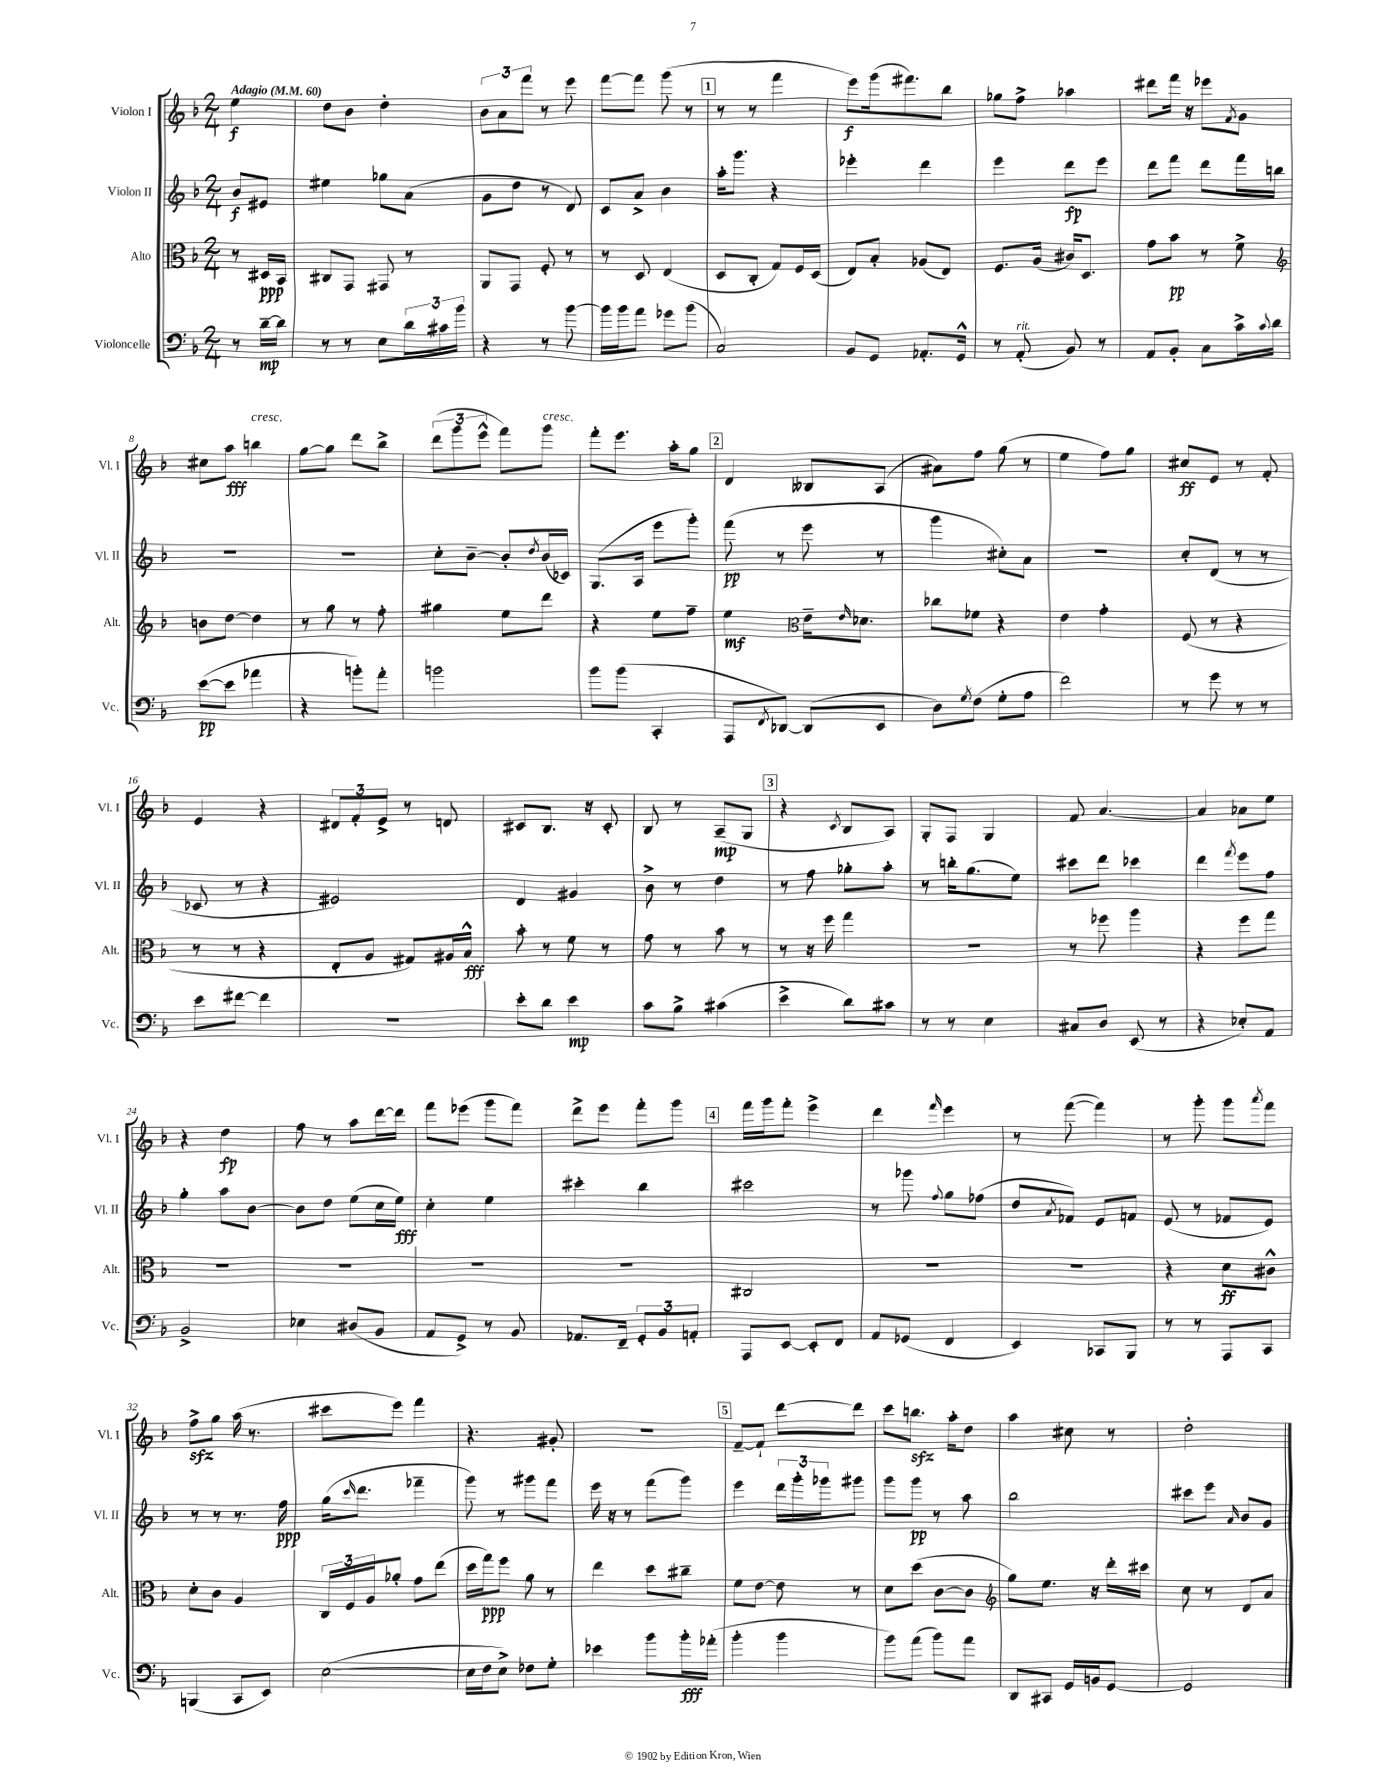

**kern	**dynam	**kern	**dynam	**kern	**dynam	**kern	**dynam
*part4	*part4	*part3	*part3	*part2	*part2	*part1	*part1
*staff4	*staff4	*staff3	*staff3	*staff2	*staff2	*staff1	*staff1
*I"Violoncelle	*	*I"Alto	*	*I"Violon II	*	*I"Violon I	*
*I'Vc.	*	*I'Alt.	*	*I'Vl. II	*	*I'Vl. I	*
*clefF4	*	*clefC3	*	*clefG2	*	*clefG2	*
*k[b-]	*	*k[b-]	*	*k[b-]	*	*k[b-]	*
*M2/4	*	*M2/4	*	*M2/4	*	*M2/4	*
*MM60	*	*MM60	*	*MM60	*	*MM60	*
=	=	=	=	=	=	=	=
!	!	!	!	!	!	!LO:TX:a:B:t=Adagio	!
8r	.	8r	.	8b-/L	f	4ee\	f
[16d~\LL	mp	16D#X/LL	ppp	8e#X/J	.	.	.
16d\JJ]	.	16BB-/JJ	.	.	.	.	.
=1	=1	=1	=1	=1	=1	=1	=1
8r	.	8C#X/L	.	4ee#X\	.	8dd\L	.
8r	.	8GG/J	.	.	.	8b-\J	.
8E\L	.	8GG#X/	.	8gg-X\L	.	4dd'\	.
24d\L	.	8r	.	(8a\J	.	.	.
24c#X\	.	.	.	.	.	.	.
24b-\JJ	.	.	.	.	.	.	.
=2	=2	=2	=2	=2	=2	=2	=2
4r	.	8AA/L	.	8g\L	.	12b-\L	.
.	.	.	.	.	.	12a\	.
.	.	8GG/J	.	8dd\J	.	.	.
.	.	.	.	.	.	12fff\J	.
8r	.	8F'/	.	8r	.	8r	.
[8b-\	.	8r	.	8d/)	.	8eee\	.
=3	=3	=3	=3	=3	=3	=3	=3
16b-\LL]	.	8r	.	8c/L	.	[8fff\L	.
16b-\J	.	.	.	.	.	.	.
8a\J	.	8D/	.	8a^/J	.	8fff\J]	.
8g-X\L	.	(4E/	.	4b-\	.	(8ggg\	.
(8b-\J	.	.	.	.	.	8r	.
!!LO:REH:place=s1:t=1
=4	=4	=4	=4	=4	=4	=4	=4
2C/)	.	8D/L	.	16aa'\KL	.	8r	.
.	.	.	.	8.ggg\J	.	.	.
.	.	8C'/J	.	.	.	8r	.
.	.	8G/L)	.	4r	.	4fff\	.
.	.	16F/L	.	.	.	.	.
.	.	(16D/JJ	.	.	.	.	.
=5	=5	=5	=5	=5	=5	=5	=5
8BB-/L	.	8E/L)	.	4eee-X'\	.	8eee\L)	f
8GG/J	.	8B-'/J	.	.	.	(16ggg\k	.
.	.	.	.	.	.	8.fff#X\)	.
8.AA-X'/L	.	(8A-X/L	.	4ddd\	.	.	.
.	.	8E/J)	.	.	.	8bb-\J	.
16GG^^/Jk	.	.	.	.	.	.	.
=6	=6	=6	=6	=6	=6	=6	=6
8r	.	8.F/L	.	4eee\	.	8gg-X\L	.
!LO:TX:a:i:t=rit.	!	!	!	!	!	!	!
(8AA'/	.	.	.	.	.	8ff^\J	.
.	.	(16A/Jk	.	.	.	.	.
8BB-/)	.	16c#X/KL)	.	8ddd\L	fp	4aa-X\	.
.	.	8.D/J	.	.	.	.	.
8r	.	.	.	8eee\J	.	.	.
=7	=7	=7	=7	=7	=7	=7	=7
8AA/L	.	8g\L	.	8ddd\L	.	8ddd#X\L	.
8BB-'/J	.	8b-\J	pp	8fff\J	.	16fff\Jk	.
.	.	.	.	.	.	16r	.
8C\L	.	8r	.	8ddd\L	.	8eee-X\L	.
.	.	.	.	.	.	8qf/	.
16c^\L	.	8f^\	.	16fff\L	.	8g\J	.
8qqc/	.	.	.	.	.	.	.
16d\JJ	.	.	.	16bbn\JJ	.	.	.
!!LO:LB:g=z
=8	=8	=8	=8	=8	=8	=8	=8
*	*	*clefG2	*	*	*	*	*
([8e\L	pp	8bn\L	.	2r	.	8cc#X\L	.
8e\J]	.	[8dd\J	.	.	.	8aa\J	fff
!	!	!	!	!	!	!LO:TX:a:i:t=cresc.	!
4a-X\	.	4dd\]	.	.	.	4bbn\	.
=9	=9	=9	=9	=9	=9	=9	=9
4r	.	8r	.	2r	.	[8gg\L	.
.	.	8gg\	.	.	.	8gg\J]	.
8bn'\L)	.	8r	.	.	.	8ddd\L	.
8a'\J	.	8ff'\	.	.	.	8bb-^\J	.
=10	=10	=10	=10	=10	=10	=10	=10
2bn\	.	4gg#X\	.	8cc'\L	.	(12ddd\L	.
.	.	.	.	.	.	12ggg\	.
.	.	.	.	[8b-~\J	.	.	.
.	.	.	.	.	.	12eee^^\J	.
.	.	8ee\L	.	8b-'/L]	.	8fff\L)	.
.	.	.	.	8qdd/	.	.	.
!	!	!	!	!	!	!LO:TX:a:i:t=cresc.	!
.	.	8ddd\J	.	(16b-/L	.	8ggg\J	.
.	.	.	.	16c-X/JJ)	.	.	.
=11	=11	=11	=11	=11	=11	=11	=11
8b-\L	.	4r	.	(8.G/L	.	8fff'\L	.
(8b-\J	.	.	.	.	.	8.eee\J	.
.	.	.	.	16A/Jk	.	.	.
4CC'/	.	8ee\L	.	8eee\L	.	.	.
.	.	.	.	.	.	16aa'\KL	.
.	.	8ff~\J	.	8ggg'\J)	.	8gg\J	.
!!LO:REH:place=s1:t=2
=12	=12	=12	=12	=12	=12	=12	=12
8AAA/L	.	4ee\	mf	(8fff\	pp	4d/	.
8qFF/	.	.	.	.	.	.	.
[8DD-X/J)	.	.	.	8r	.	.	.
*	*	*clefC3	*	*	*	*	*
(8DD-/L]	.	16e~\KL	.	8eee\	.	8B--X/L	.
.	.	16qqe/	.	.	.	.	.
.	.	8.d-X\J	.	.	.	.	.
8EE/J	.	.	.	8r	.	(8A/J	.
=13	=13	=13	=13	=13	=13	=13	=13
8D\L)	.	8cc-X\L	.	4ggg\	.	8a#X\L)	.
8qG/	.	.	.	.	.	.	.
(8F\J	.	8f-X\J	.	.	.	8ff\J	.
8G'\L	.	4r	.	8cc#X'\L)	.	(8gg\	.
8A\J	.	.	.	8a\J	.	8r	.
=14	=14	=14	=14	=14	=14	=14	=14
2f\)	.	4e\	.	2r	.	4ee\	.
.	.	4g'\	.	.	.	8ff\L)	.
.	.	.	.	.	.	8gg\J	.
=15	=15	=15	=15	=15	=15	=15	=15
8r	.	(8F/	.	8cc'/L	.	8cc#X/L	ff
8g\	.	8r	.	(8d/J	.	8e/J	.
8r	.	4r	.	8r	.	8r	.
8r	.	.	.	8r	.	8f'/	.
!!LO:LB:g=z
=16	=16	=16	=16	=16	=16	=16	=16
8e\L	.	8r	.	8c-X/	.	4e/	.
[8f#X\J	.	8r	.	8r	.	.	.
4f#\]	.	4r	.	4r	.	4r	.
=17	=17	=17	=17	=17	=17	=17	=17
2r	.	8E'/L	.	2e#X/)	.	12d#X/L	.
.	.	.	.	.	.	12f'/	.
.	.	8A/J	.	.	.	.	.
.	.	.	.	.	.	12e^/J	.
.	.	8G#X/L)	.	.	.	8r	.
.	.	16A#X/L	.	.	.	8dn/	.
.	.	16B-^^/JJ	fff	.	.	.	.
=18	=18	=18	=18	=18	=18	=18	=18
8e'\L	.	8b-'\	.	4d/	.	8c#X/L	.
8d\J	.	8r	.	.	.	8.B-/J	.
4e\	mp	8f\	.	4g#X/	.	.	.
.	.	.	.	.	.	16r	.
.	.	8r	.	.	.	8c#'/	.
=19	=19	=19	=19	=19	=19	=19	=19
8c\L	.	8g\	.	8b-^\	.	8B-/	.
8B-^\J	.	8r	.	8r	.	8r	.
(4c#X\	.	8b-\	.	4dd\	.	(8A~/L	mp
.	.	8r	.	.	.	8G/J	.
!!LO:REH:place=s1:t=3
=20	=20	=20	=20	=20	=20	=20	=20
4e^\	.	8r	.	8r	.	4r	.
.	.	16r	.	8ff\	.	.	.
.	.	16ff\	.	.	.	.	.
.	.	.	.	.	.	8qc/	.
8d\L)	.	4gg\	.	8gg-X'\L	.	8B-/L	.
8c#X\J	.	.	.	8aa'\J	.	8A/J)	.
=21	=21	=21	=21	=21	=21	=21	=21
8r	.	2r	.	8r	.	8G'/L	.
8r	.	.	.	16bbn'\KL	.	8F/J	.
.	.	.	.	(8.gg\	.	.	.
4E\	.	.	.	.	.	4G/	.
.	.	.	.	8ee\J)	.	.	.
=22	=22	=22	=22	=22	=22	=22	=22
8C#X/L	.	8r	.	8ccc#X\L	.	8f/	.
8D/J	.	8ff-X\	.	8ddd\J	.	[4.a/	.
(8EE/	.	4aa\	.	4ccc-X\	.	.	.
8r	.	.	.	.	.	.	.
=23	=23	=23	=23	=23	=23	=23	=23
4r	.	4r	.	4ddd\	.	4a/]	.
.	.	.	.	8qfff/	.	.	.
8E-X'/L)	.	8ff\L	.	8eee\L	.	8a-X\L	.
8AA/J	.	8gg\J	.	8ff\J	.	8ee\J	.
!!LO:LB:g=z
=24	=24	=24	=24	=24	=24	=24	=24
2BB-^/	.	2r	.	4gg'\	.	4r	.
.	.	.	.	8aa\L	.	4dd\	fp
.	.	.	.	[8b-\J	.	.	.
=25	=25	=25	=25	=25	=25	=25	=25
4E-X\	.	2r	.	8b-\L]	.	8ff\	.
.	.	.	.	8dd\J	.	8r	.
(8D#X/L	.	.	.	(8ee\L	.	8aa\L	.
8BB-/J	.	.	.	16cc\L	.	[16ddd\L	.
.	.	.	.	16ee\JJ)	fff	16ddd\JJ]	.
=26	=26	=26	=26	=26	=26	=26	=26
8AA/L	.	2r	.	4cc'\	.	8fff\L	.
8GG^/J)	.	.	.	.	.	(8eee-X\J	.
8r	.	.	.	4ee\	.	8ggg\L	.
8BB-/	.	.	.	.	.	8fff\J)	.
=27	=27	=27	=27	=27	=27	=27	=27
8.AA-X/L	.	2r	.	4ccc#X'\	.	8ddd^\L	.
.	.	.	.	.	.	8eee\J	.
16FF~/Jk	.	.	.	.	.	.	.
12GG'/L	.	.	.	4bb-\	.	8fff'\L	.
12BB-/	.	.	.	.	.	.	.
.	.	.	.	.	.	8ggg\J	.
12AAn'/J	.	.	.	.	.	.	.
!!LO:REH:place=s1:t=4
=28	=28	=28	=28	=28	=28	=28	=28
8AAA/L	.	2C#X/	.	2ccc#X\	.	16fff\LL	.
.	.	.	.	.	.	16ggg\J	.
[8EE/J	.	.	.	.	.	8fff'\J	.
8EE'/L]	.	.	.	.	.	4eee^\	.
8FF/J	.	.	.	.	.	.	.
=29	=29	=29	=29	=29	=29	=29	=29
8AA/L	.	2r	.	8r	.	4ddd\	.
(8GG-X/J	.	.	.	8ggg-X\	.	.	.
.	.	.	.	8qqff/	.	16qqfff/	.
4FF/	.	.	.	8gg\L	.	4eee\	.
.	.	.	.	(8ff-X\J	.	.	.
=30	=30	=30	=30	=30	=30	=30	=30
4EE/)	.	2r	.	8dd/L	.	8r	.
.	.	.	.	8qa/	.	.	.
.	.	.	.	8f-X/J)	.	([8fff\	.
8CC-X/L	.	.	.	8e/L	.	4fff\])	.
8BBB-/J	.	.	.	8fn/J	.	.	.
=31	=31	=31	=31	=31	=31	=31	=31
8r	.	4r	.	(8e/	.	8r	.
8r	.	.	.	8r	.	8ggg'\	.
8AAA/L	.	8d\L	ff	8f-X/L	.	8ggg\L	.
.	.	.	.	.	.	8qaaa/	.
8CC/J	.	8c#X^^\J	.	8e/J)	.	8fff\J	.
!!LO:LB:g=z
=32	=32	=32	=32	=32	=32	=32	=32
(4BBBn/	.	8d'\L	.	8r	.	8ffzz^\L	.
.	.	8c\J	.	8r	.	8gg\J	.
8CC/L	.	4A/	.	8.r	.	(16aa\	.
.	.	.	.	.	.	8.r	.
8EE/J)	.	.	.	.	.	.	.
.	.	.	.	16ff\	ppp	.	.
=33	=33	=33	=33	=33	=33	=33	=33
([2E\	.	24C/LL	.	(16gg\KL	.	8ccc#X\L	.
.	.	24F/	.	.	.	.	.
.	.	.	.	16qqccc/	.	.	.
.	.	.	.	8.ddd\J	.	.	.
.	.	24A/J	.	.	.	.	.
.	.	8a-X'/J	.	.	.	8eee\J)	.
.	.	8g\L	.	4fff-X~\	.	4fff\	.
.	.	(8ee\J	.	.	.	.	.
=34	=34	=34	=34	=34	=34	=34	=34
16E\LL]	.	16dd\LL	.	8ggg\)	.	4.r	.
16F\J	.	16gg\J)	ppp	.	.	.	.
8E^\J)	.	8ff\J	.	8r	.	.	.
8F-X\L	.	8a\	.	8ggg#X\L	.	.	.
8G'\J	.	8r	.	8fff\J	.	8g#X'/	.
=35	=35	=35	=35	=35	=35	=35	=35
4e-X\	.	4ee\	.	16eee\	.	2r	.
.	.	.	.	16r	.	.	.
.	.	.	.	8r	.	.	.
8b-\L	.	8dd\L	.	(8fff\L	.	.	.
16b-'\L	fff	8cc#X~\J	.	8ggg\J)	.	.	.
(16a-X'\JJ	.	.	.	.	.	.	.
!!LO:REH:place=s1:t=5
=36	=36	=36	=36	=36	=36	=36	=36
4b-'\	.	8f\L	.	4eee\	.	[8f~/L	.
.	.	[8e\J	.	.	.	8f`/J]	.
4b-\	.	8e\]	.	24ddd\LL	.	[8ddd\L	.
.	.	.	.	24ggg'\	.	.	.
.	.	.	.	24ggg-X\J	.	.	.
.	.	8r	.	8ggg#X\J	.	8ddd\J]	.
=37	=37	=37	=37	=37	=37	=37	=37
8b-\L)	.	8d\L	.	8ggg\L	.	8ccc\L	.
(8a\J	.	(8dd\J	.	8ggg\J	pp	8.bbnzz\J	.
8b-\L)	.	[8c\L	.	8r	.	.	.
.	.	.	.	.	.	16aa'\KL	.
8a\J	.	8c\J]	.	8aa\	.	8dd\J	.
=38	=38	=38	=38	=38	=38	=38	=38
*	*	*clefG2	*	*	*	*	*
8DD/L	.	8gg\L)	.	2bb-\	.	4aa\	.
8CC#X/J	.	8.ee\J	.	.	.	.	.
16GG/LL	.	.	.	.	.	8cc#X\	.
16BBn/J	.	16r	.	.	.	.	.
[8GG/J	.	16ddd'\LL	.	.	.	8r	.
.	.	16ccc#X\JJ	.	.	.	.	.
=39	=39	=39	=39	=39	=39	=39	=39
2GG/]	.	8cc\	.	8ccc#X\L	.	2dd'\	.
.	.	8r	.	8eee\J	.	.	.
.	.	.	.	16qqa/	.	.	.
.	.	8d/L	.	8b-/L	.	.	.
.	.	8a/J	.	8g/J	.	.	.
==	==	==	==	==	==	==	==
*-	*-	*-	*-	*-	*-	*-	*-
